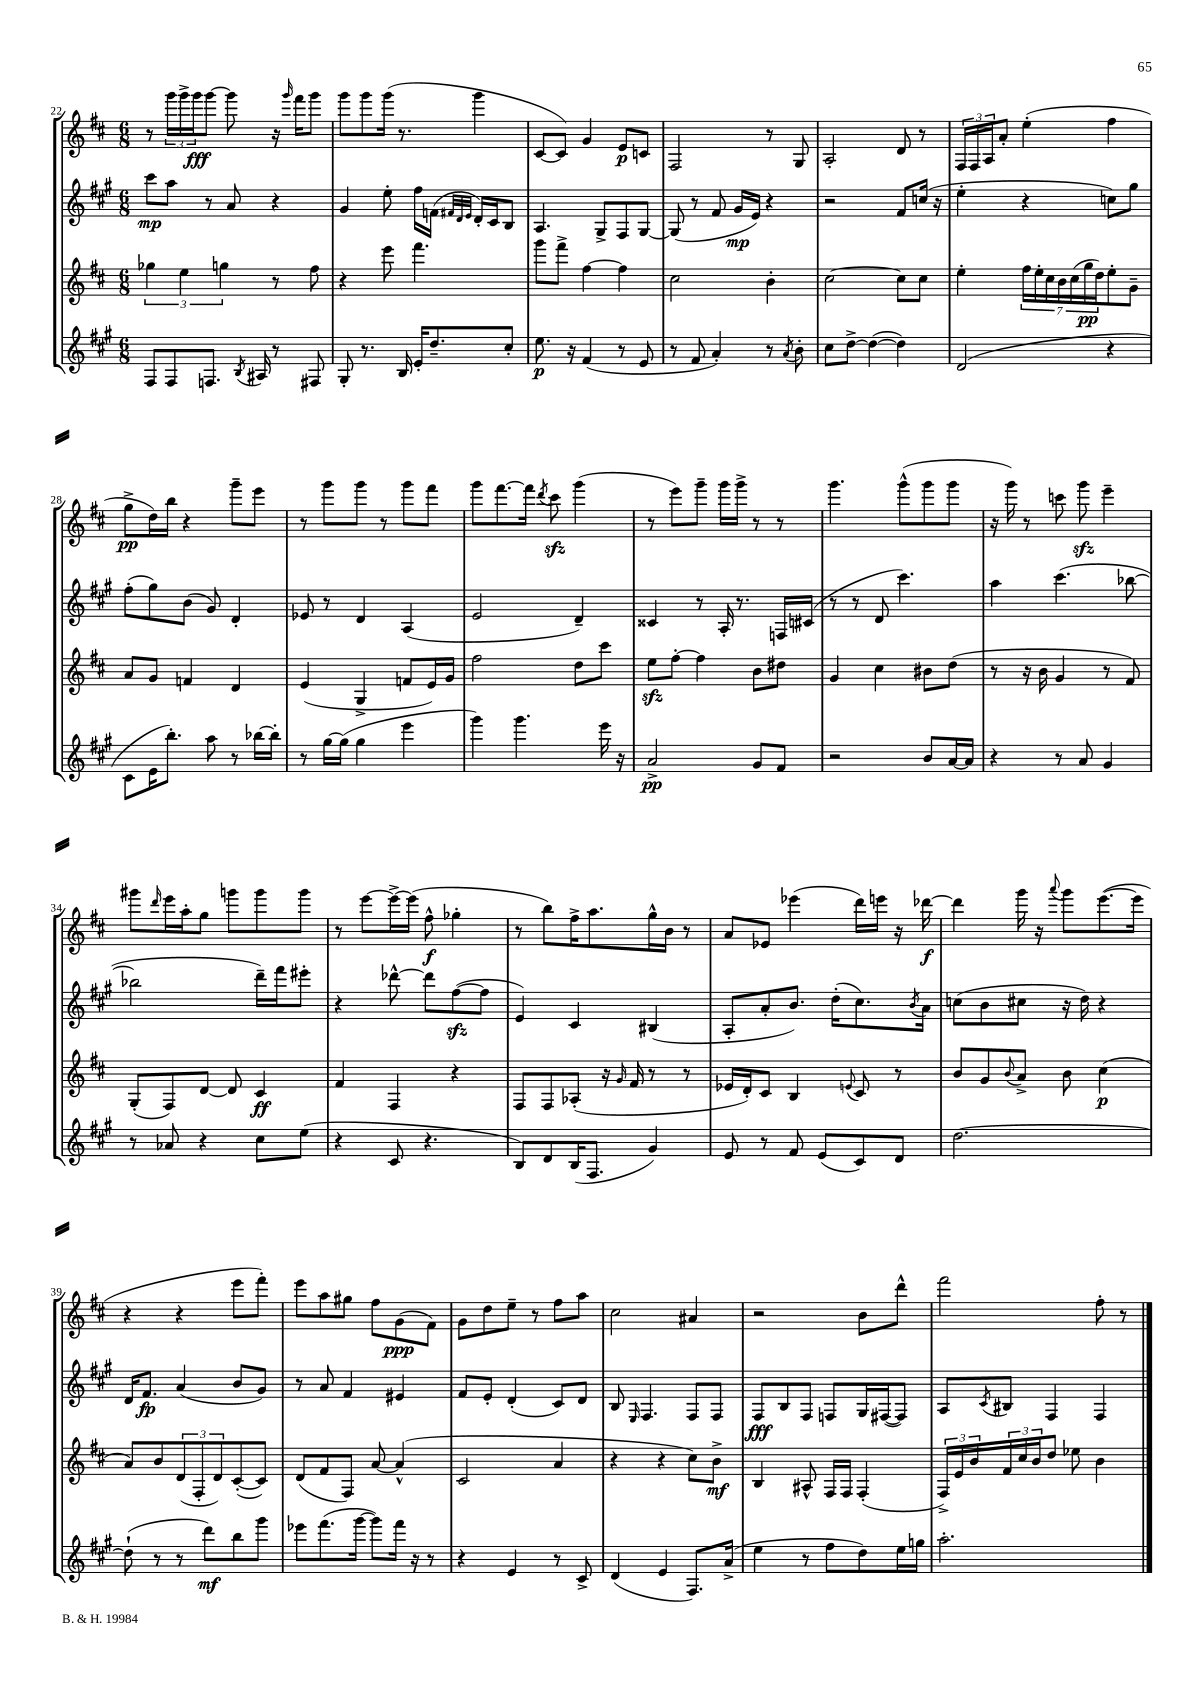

**kern	**kern	**kern	**kern
*staff4	*staff3	*staff2	*staff1
*clefG2	*clefG2	*clefG2	*clefG2
*k[f#c#g#]	*k[f#c#]	*k[f#c#g#]	*k[f#c#]
*M6/8	*M6/8	*M6/8	*M6/8
8F#	6gg-	8ccc#	8r
8F#	.	8aa	24ggg
.	6ee	.	24ggg^
.	.	.	24ggg
8.F	.	8r	[8ggg
.	6gg	.	.
.	.	8a	8ggg]
8qB	.	.	.
16A#	.	.	.
8r	8r	4r	16r
.	.	.	16qqggg
.	.	.	16fff#
8F#	8ff#	.	8ggg
=	=	=	=
8G#'	4r	4g#	8ggg
8.r	.	.	8ggg
.	8eee	8ee'	(16ggg
16B	.	.	8.r
16e'	4.fff#	16ff#	.
8.dd~	.	(16f	.
.	.	32qqf#	.
.	.	32qqd	.
.	.	32qqe	.
.	.	16d')	4ggg
.	.	16c#	.
8cc#'	.	8B	.
=	=	=	=
8.ee	8ggg	4.A	[8c#
.	8fff#^	.	8c#])
16r	.	.	.
(4f#	[4ff#	.	4g
.	.	8G#^	.
8r	4ff#]	8F#	8e
8e	.	[8G#	8c
=	=	=	=
8r	2cc#	(8G#]	2F#
8f#	.	8r	.
4a')	.	8f#	.
.	.	16g#	.
.	.	16e)	.
8r	4b'	4r	8r
8qa	.	.	.
8b'	.	.	8G
=	=	=	=
8cc#	[2cc#	2r	2A'
[8dd^	.	.	.
(4dd_	.	.	.
4dd])	8cc#]	8f#	8d
.	8cc#	(16cc	8r
.	.	16r	.
=	=	=	=
(2d	4ee'	4ee'	24F#
.	.	.	24F#
.	.	.	24A
.	.	.	8a'
.	28ff#	4r	(4ee'
.	28ee'	.	.
.	28cc#	.	.
.	28b	.	.
.	(28cc#	.	.
.	28gg	.	.
.	28dd)	.	.
4r	8ee'	8cc)	4ff#
.	8g~	8gg#	.
=	=	=	=
8c#	8a	(8ff#'	8gg^
16e	8g	8gg#)	16dd)
8.bb')	.	.	16bb
.	4f	(8b	4r
8aa	.	8g#)	.
8r	4d	4d'	8ggg~
[16bb-	.	.	8eee
16bb-']	.	.	.
=	=	=	=
8r	(4e	8e-	8r
[16gg#	.	8r	8ggg
(16gg#]	.	.	.
4gg#	4G^	4d	8ggg
.	.	.	8r
4eee	8f	(4A	8ggg
.	16e)	.	8fff#
.	16g	.	.
=	=	=	=
4ggg#)	2ff#	2e	8ggg
.	.	.	[8.fff#
4.ggg#	.	.	.
.	.	.	16fff#]
.	.	.	8qddd
.	.	.	8ccc#
.	8dd	4d~)	(4ggg
16eee	8ccc#	.	.
16r	.	.	.
=	=	=	=
2a^	8ee	4c##	8r
.	[8ff#'	.	8eee)
.	4ff#]	8r	8ggg~
.	.	16A'	16ggg
.	.	8.r	16ggg^
8g#	8b	.	8r
8f#	8dd#	16F	8r
.	.	(16c#	.
=	=	=	=
2r	4g	8r	4.ggg
.	.	8r	.
.	4cc#	8d	.
.	.	4.ccc#)	(8ggg^^
8b	8b#	.	8ggg
[16a	(8dd	.	8ggg
16a]	.	.	.
=	=	=	=
4r	8r	4aa	16r
.	.	.	16ggg)
.	16r	.	8r
.	16b	.	.
8r	4g	(4.ccc#	8ccc
8a	.	.	8ggg
4g#	8r	.	4eee~
.	8f#)	[8bb-	.
=	=	=	=
8r	(8G'	2bb-]	8ggg#
.	.	.	16qqddd
8a-	8F#)	.	16eee
.	.	.	16aa'
4r	[8d	.	8gg
.	8d]	.	8ggg
8cc#	4c#	16ddd~)	8ggg
.	.	16fff#	.
(8ee	.	8eee#'	8ggg
=	=	=	=
4r	4f#	4r	8r
.	.	.	[8eee
8c#	4F#	[8ddd-^^	16eee^_
.	.	.	(16eee]
4.r	.	8ddd-]	8ff#^^
.	4r	([8ff#	4gg-'
.	.	8ff#]	.
=	=	=	=
8B)	8F#	4e)	8r
8d	8F#	.	8bb)
(16B	(8A-'	4c#	16ff#^
8.F#	.	.	8.aa
.	16r	.	.
.	16qqg	.	.
.	16f#	.	.
4g#)	8r	(4B#	16gg^^
.	.	.	16b
.	8r	.	8r
=	=	=	=
8e	16e-	8A'	8a
.	16d')	.	.
8r	8c#	8a'	8e-
8f#	4B	8.b)	(4eee-
(8e	.	.	.
.	.	(16dd'	.
.	8qqe	.	.
8c#)	8c#	8.cc#)	16ddd)
.	.	.	16eee
8d	8r	.	16r
.	.	8qb	.
.	.	16a	[16ddd-
=	=	=	=
[2.dd	8b	(8cc	4ddd-]
.	8g	8b	.
.	8qqb	.	.
.	8a^	8cc#	16ggg
.	.	.	16r
.	.	.	8qqaaa
.	8b	16r	8ggg
.	.	16dd)	.
.	(4cc#	4r	([8.eee
.	.	.	16eee]
=	=	=	=
(8dd`]	8a)	16d	4r
.	.	8.f#	.
8r	8b	.	.
8r	(12d	(4a	4r
.	12F#'	.	.
8ddd)	.	.	.
.	12d)	.	.
8bb	([8c#'	8b	8eee
8ggg#	8c#])	8g#)	8fff#')
=	=	=	=
8eee-	(8d	8r	8eee
(8.fff#	8f#	8a	8aa
.	8F#)	4f#	8gg#
[16ggg#	.	.	.
8ggg#])	[8a	.	8ff#
16fff#	(4a^^]	4e#	(8g
16r	.	.	.
8r	.	.	8f#)
=	=	=	=
4r	2c#	8f#	8g
.	.	8e'	8dd
4e	.	(4d'	8ee~
.	.	.	8r
8r	4a	8c#)	8ff#
8c#^	.	8d	8aa
=	=	=	=
(4d	4r	8B	2cc#
.	.	16qqE	.
.	.	4.F#	.
4e	4r	.	.
8.F#)	8cc#)	8F#	4a#
.	8b^	8F#	.
(16a^	.	.	.
=	=	=	=
4ee	4B	8F#	2r
.	.	8B	.
8r	8A#^^	8F#	.
8ff#	16F#	8F	.
.	16F#	.	.
8dd)	(4F#'	16G#	8b
.	.	([16F#	.
16ee	.	8F#])	8ddd^^
16gg	.	.	.
=	=	=	=
2.aa'	24F#^)	8A	2fff#
.	24e	.	.
.	24b	.	.
.	.	8qc#	.
.	24f#	8B#	.
.	24cc#	.	.
.	24b	.	.
.	8dd	4F#	.
.	8ee-	.	.
.	4b	4F#	8ff#'
.	.	.	8r
==	==	==	==
*-	*-	*-	*-
